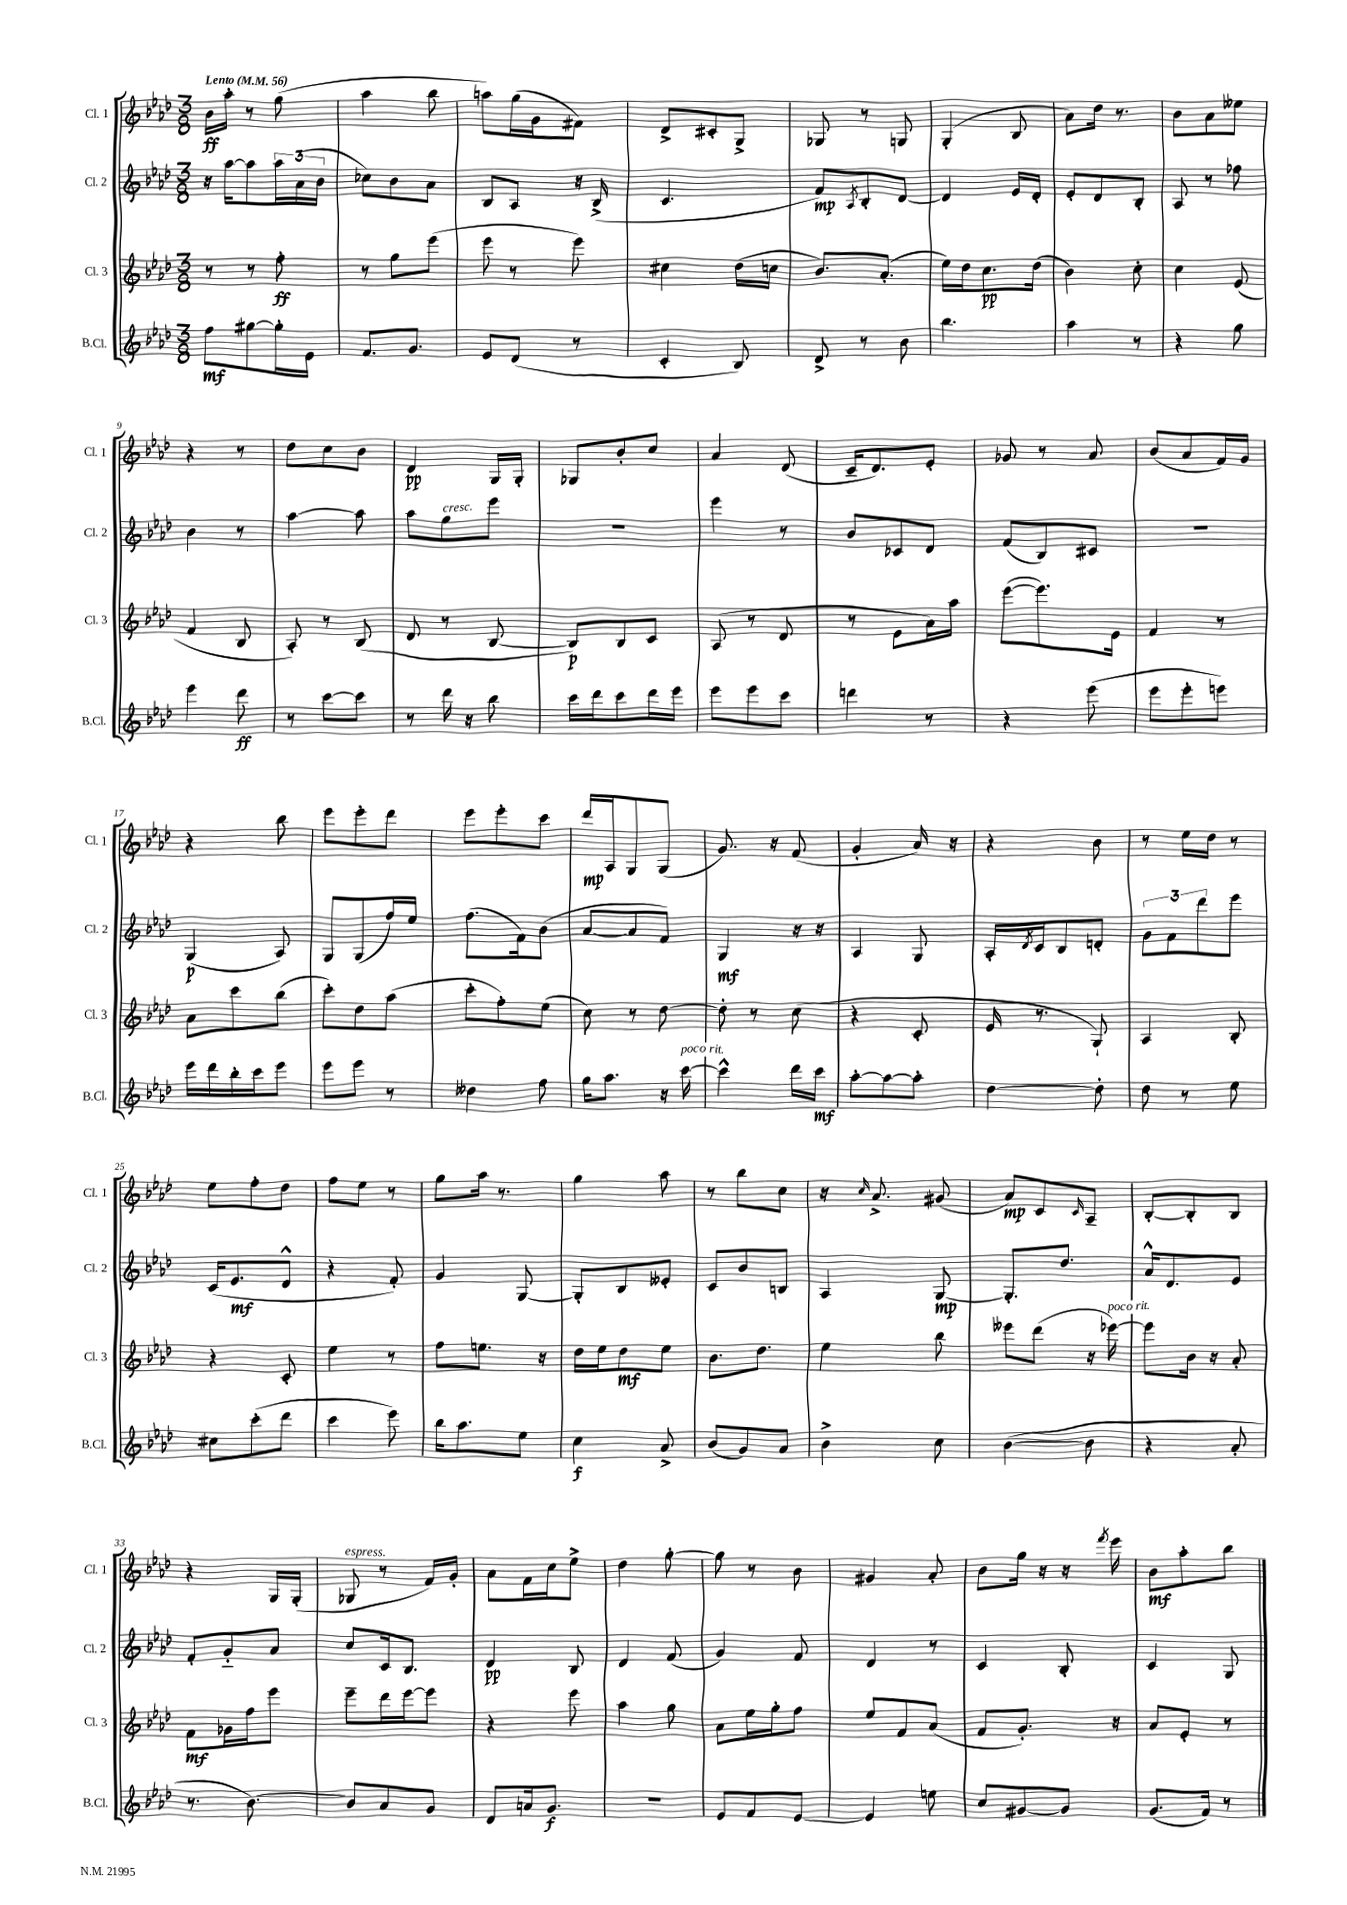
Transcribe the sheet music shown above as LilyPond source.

<<
\new StaffGroup <<
\new Staff = "s0" \with { instrumentName = "Cl. 1" shortInstrumentName = "Cl. 1" } {
    \clef treble \key aes \major \numericTimeSignature \time 3/8 \tempo "Lento" 4 = 56
    bes'16\ff aes''16-. r8 g''8( |
    aes''4 bes''8 |
    a''8) g''16( g'16 fis'8) |
    des'8-> cis'8-. g8-> |
    ges8 r8 g8 |
    g4-.( bes8 |
    aes'8) des''16 r8. |
    bes'8 aes'8 eeses''8 |
    r4 r8 |
    des''8 c''8 bes'8 |
    des'4\pp g16 g16-. |
    ges8 bes'8-. c''8 |
    aes'4 des'8( |
    c'16-- des'8.) ees'8-. |
    ges'8 r8 aes'8 |
    bes'8( aes'8 f'16) g'16 |
    r4 bes''8 |
    ees'''8 ees'''8-. des'''8 |
    ees'''8 ees'''8-. c'''8 |
    des'''16\mp aes16 g8 g8( |
    g'8.) r16 f'8( |
    g'4-. aes'16) r16 |
    r4 bes'8 |
    r8 ees''16 des''16 r8 |
    ees''8 f''8-. des''8 |
    f''8 ees''8 r8 |
    g''8 aes''16 r8. |
    g''4 aes''8 |
    r8 bes''8 c''8 |
    r16 \grace { c''16 } aes'8.-> gis'8( |
    aes'8\mp) c'8 \grace { c'16 } aes8-- |
    bes8~-. bes8-. bes8 |
    r4 g16 g16-.( |
    ges8^\markup { \italic "espress." } r8 f'16) g'16-. |
    aes'8 f'16 c''16 ees''8-> |
    des''4 g''8~-. |
    g''8 r8 bes'8 |
    gis'4 aes'8-. |
    bes'8 g''16 r16 r16 \acciaccatura { f'''8 } ees'''16 |
    bes'8\mf aes''8-. bes''8 \bar "|." |
}
\new Staff = "s1" \with { instrumentName = "Cl. 2" shortInstrumentName = "Cl. 2" } {
    \clef treble \key aes \major \numericTimeSignature \time 3/8
    r16 aes''16~ aes''8 \tuplet 3/2 { aes''16 aes'16( bes'16 } |
    ces''8) bes'8 aes'8 |
    bes8 aes8 r16 bes16->( |
    c'4. |
    f'8\mp) \acciaccatura { aes8 } bes8-. des'8~ |
    des'4 ees'16 des'16-. |
    ees'8-. des'8 bes8-. |
    aes8 r8 fes''8 |
    bes'4 r8 |
    aes''4~ aes''8 |
    aes''8 g''8^\markup { \italic "cresc." } ees'''8 |
    R4. |
    ees'''4 r8 |
    bes'8 ces'8 des'8 |
    f'8( bes8) cis'8 |
    r4. |
    g4\p( aes8) |
    g8 g8( f''16) ees''16 |
    f''8.( f'16) bes'8( |
    aes'8~ aes'8 f'8) |
    g4\mf r16 r16 |
    aes4 g8 |
    aes16-. \acciaccatura { des'8 } c'16 bes8 d'8-. |
    \tuplet 3/2 { g'8 f'8 des'''8 } ees'''8 |
    c'16( ees'8.\mf des'8-^ |
    r4 f'8-.) |
    g'4 g8~ |
    g8-. bes8 eeses'8-. |
    c'8 bes'8 b8 |
    aes4 g8~\mp |
    g8.-. des''8. |
    aes'16-^ des'8. ees'8 |
    f'8-. g'8-_ aes'8 |
    c''8 c'16 bes8. |
    des'4\pp bes8 |
    des'4 f'8( |
    g'4) f'8 |
    des'4 r8 |
    c'4 bes8-. |
    c'4 g8 \bar "|." |
}
\new Staff = "s2" \with { instrumentName = "Cl. 3" shortInstrumentName = "Cl. 3" } {
    \clef treble \key aes \major \numericTimeSignature \time 3/8
    r8 r8 f''8-.\ff |
    r8 g''8 ees'''8( |
    ees'''8 r8 ees'''8) |
    cis''4 des''16( c''16 |
    bes'8.) aes'8.-.( |
    ees''16) des''16 c''8.\pp des''16( |
    bes'4) c''8-. |
    c''4 ees'8( |
    f'4 bes8 |
    aes8-.) r8 bes8( |
    des'8 r8 bes8~ |
    bes8\p) bes8 c'8 |
    aes8( r8 des'8 |
    r8 ees'8 aes'16) aes''16 |
    ees'''8~( ees'''8.) ees'16 |
    f'4 r8 |
    aes'8 c'''8 bes''8( |
    c'''8-.) des''8 aes''8( |
    c'''8-. f''8-.) ees''8( |
    c''8) r8 des''8~ |
    des''8-. r8 c''8( |
    r4 c'8-. |
    ees'16 r8. g8-!) |
    aes4 bes8-. |
    r4 c'8-. |
    ees''4 r8 |
    f''8 e''8. r16 |
    des''16 ees''16 des''8\mf ees''8 |
    bes'8. des''8. |
    ees''4 bes''8 |
    eeses'''8 des'''8( r16 ees'''16~^\markup { \italic "poco rit." }) |
    ees'''8 bes'16 r16 aes'8-. |
    f'8\mf ges'16 f''16 ees'''8 |
    ees'''8-- des'''16 ees'''16~ ees'''8 |
    r4 ees'''8 |
    aes''4 g''8 |
    aes'8 ees''16 g''16-. f''8 |
    ees''8 f'8 aes'8( |
    f'8 g'8.-.) r16 |
    aes'8 ees'8-. r8 \bar "|." |
}
\new Staff = "s3" \with { instrumentName = "B.Cl." shortInstrumentName = "B.Cl." } {
    \clef treble \key aes \major \numericTimeSignature \time 3/8
    f''8\mf gis''8~ gis''16-. ees'16 |
    f'8. g'8. |
    ees'8 des'8( r8 |
    c'4-. bes8) |
    des'8-> r8 bes'8 |
    bes''4. |
    aes''4 r8 |
    r4 g''8 |
    ees'''4 des'''8\ff |
    r8 c'''8~ c'''8 |
    r8 des'''16 r16 bes''8 |
    c'''16 des'''16 c'''8 des'''16 ees'''16 |
    ees'''8 ees'''8 c'''8 |
    d'''4 r8 |
    r4 ees'''8( |
    ees'''8 ees'''8-. e'''8) |
    ees'''16 des'''16 bes''16-. c'''16 ees'''8 |
    ees'''8 ees'''8 r8 |
    deses''4 f''8 |
    g''16 aes''8. r16 c'''16~^\markup { \italic "poco rit." } |
    c'''4-^ des'''16 c'''16\mf |
    aes''8~-. aes''8~ aes''8-. |
    des''4~ des''8-. |
    des''8 r8 ees''8 |
    cis''8 c'''8-.( des'''8 |
    c'''4 ees'''8) |
    bes''16 aes''8. ees''8 |
    c''4\f aes'8-> |
    bes'8( g'8) aes'8 |
    bes'4-> c''8 |
    bes'4~( bes'8 |
    r4 aes'8-. |
    r8. bes'8.~) |
    bes'8 aes'8 g'8 |
    des'8 a'16 g'8.\f |
    R4. |
    ees'8 f'8 ees'8~ |
    ees'4 e''8 |
    c''8 gis'8~ gis'8 |
    g'8.( f'16) r8 \bar "|." |
}
>>
>>
